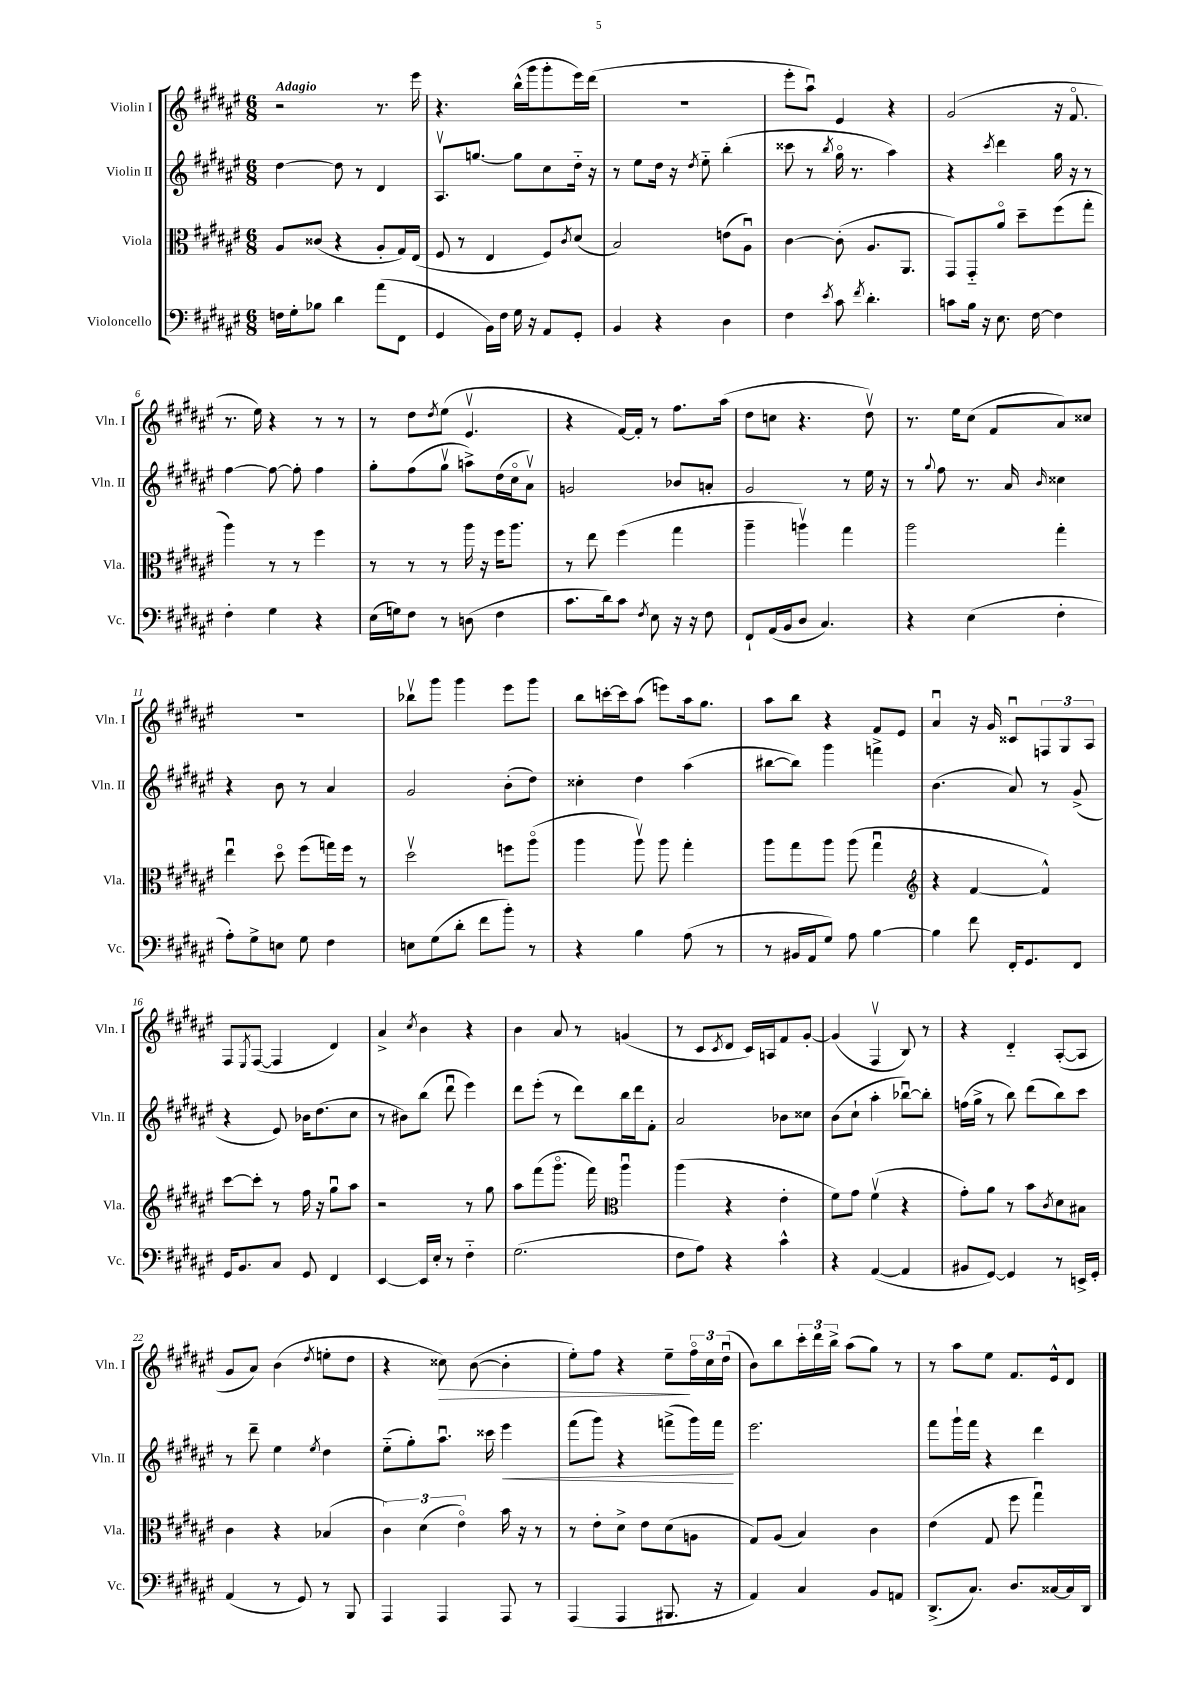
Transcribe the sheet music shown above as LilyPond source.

<<
\new StaffGroup <<
\new Staff = "s0" \with { instrumentName = "Violin I" shortInstrumentName = "Vln. I" } {
    \clef treble \key fis \major \numericTimeSignature \time 6/8 \tempo "Adagio"
    r2 r8. eis'''16 |
    r4. b''16-^( gis'''16 gis'''8-. eis'''16) dis'''16( |
    R2. |
    eis'''8-. ais''8\downbow) eis'4 r4 |
    gis'2( r16 fis'8.\flageolet |
    r8. eis''16) r4 r8 r8 |
    r8 dis''8 \acciaccatura { dis''8 } eis''8( eis'4.\upbow |
    r4 fis'16~) fis'16-. r8 fis''8. ais''16( |
    dis''8 c''8 r4. dis''8\upbow) |
    r8. eis''16 cis''8( fis'8 ais'8) cisis''8 |
    R2. |
    bes''8\upbow gis'''8 gis'''4 eis'''8 gis'''8 |
    b''8 c'''16~-. c'''16 ais''8( e'''8) ais''16 gis''8. |
    ais''8 b''8 r4 fis'8 eis'8 |
    ais'4\downbow r16 gis'16 cisis'8\downbow \tuplet 3/2 { f8 gis8 ais8 } |
    fis8 \acciaccatura { eis8 } fis8~( fis4 dis'4) |
    ais'4-> \acciaccatura { cis''8 } b'4 r4 |
    b'4 ais'8 r8 g'4( |
    r8 cis'8 \acciaccatura { cis'8 } dis'8 cis'16) a16 fis'8 gis'8~-. |
    gis'4( fis4\upbow b8) r8 |
    r4 dis'4-_ ais8~-.( ais8 |
    gis'8 ais'8) b'4( \acciaccatura { dis''8 } e''8-. dis''8 |
    r4 cisis''8\>) b'8~( b'4-. |
    eis''8-.) fis''8 r4 eis''8--\! \tuplet 3/2 { fis''16\flageolet cis''16 dis''16\downbow( } |
    b'8) b''8 \tuplet 3/2 { cis'''16-. dis'''16 b''16-> } ais''8( gis''8) r8 |
    r8 ais''8 eis''8 fis'8. eis'16-^ dis'8 \bar "|." |
}
\new Staff = "s1" \with { instrumentName = "Violin II" shortInstrumentName = "Vln. II" } {
    \clef treble \key fis \major \numericTimeSignature \time 6/8
    dis''4~ dis''8 r8 dis'4 |
    ais8.\upbow g''8.~ g''8 cis''8 dis''16-_ r16 |
    r8 eis''8 dis''16 r16 \acciaccatura { dis''8 } eis''8-_ b''4-.( |
    cisis'''8 r8 \acciaccatura { b''8 } gis''16\flageolet r8. ais''4) |
    r4 \acciaccatura { cis'''8 } dis'''4 gis''16 r16 r8 |
    fis''4~ fis''8~ fis''8-. fis''4 |
    gis''8-. fis''8( gis''8\upbow a''8->) dis''16( cis''16\flageolet ais'8\upbow) |
    g'2 bes'8 a'8-. |
    gis'2 r8 eis''16 r16 |
    r8 \appoggiatura { gis''8 } fis''8 r8. ais'16 \grace { b'16 } cisis''4 |
    r4 b'8 r8 ais'4 |
    gis'2 b'8-.( dis''8) |
    cisis''4-. dis''4 ais''4( |
    bis''8~ bis''8) gis'''4 f'''4-> |
    b'4.( ais'8) r8 gis'8->( |
    r4 eis'8) bes'16 dis''8.( cis''8 |
    r8 bis'8) b''8( dis'''8\downbow eis'''4) |
    dis'''8 eis'''8-.( r8 dis'''8) b''16 dis'''16 fis'8-. |
    ais'2 bes'8 cisis''8 |
    b'8( cis''8-! ais''4-. bes''8~\downbow) bes''8-. |
    f''16( gis''16-> r8 b''8) dis'''8( b''8) cis'''8 |
    r8 dis'''8-- eis''4 \acciaccatura { eis''8 } dis''4 |
    eis''8-_( gis''8-.) ais''8.\downbow cisis'''16 eis'''4\< |
    fis'''8( gis'''8) r4 f'''8->( gis'''16) f'''16\! |
    eis'''2. |
    fis'''8 gis'''16-! fis'''16 r4 dis'''4 \bar "|." |
}
\new Staff = "s2" \with { instrumentName = "Viola" shortInstrumentName = "Vla." } {
    \clef alto \key fis \major \numericTimeSignature \time 6/8
    ais8 cisis'8( r4 ais8-. gis16) eis16( |
    fis8 r8 eis4 fis8) \acciaccatura { cis'8 } dis'8( |
    b2) e'8( ais8\downbow) |
    cis'4~ cis'8-.( ais8. ais,8. |
    gis,8) gis,8-_ ais'8\flageolet dis''8-- fis''8( gis''8-. |
    ais''4) r8 r8 fis''4 |
    r8 r8 r8 ais''16 r16 fis''16 ais''8. |
    r8 eis''8 fis''4( gis''4 |
    ais''4-- a''4\upbow) gis''4 |
    ais''2 gis''4-. |
    eis''4\downbow dis''8\flageolet fis''8( g''16) fis''16 r8 |
    dis''2\upbow f''8 ais''8\flageolet( |
    ais''4 ais''8\upbow) ais''8 gis''4-. |
    ais''8 gis''8 ais''8 ais''8( gis''4\downbow |
    \clef treble r4 fis'4~ fis'4-^) |
    cis'''8~ cis'''8-. r8 fis''16 r16 gis''8\downbow ais''8 |
    r2 r8 gis''8 |
    ais''8 fis'''8( gis'''8.\flageolet fis'''16) \clef alto ais''4\downbow |
    ais''4( r4 eis'4-. |
    fis'8) gis'8 fis'4\upbow( r4 |
    gis'8-.) ais'8 r8 b'8 \acciaccatura { cis'8 } dis'8 bis8 |
    cis'4 r4 bes4( |
    \tuplet 3/2 { cis'4) dis'4( eis'4\flageolet) } b'16 r16 r8 |
    r8 eis'8-. dis'8-> eis'8 dis'8( a8 |
    gis8) ais8( b4) cis'4 |
    eis'4( gis8 fis''8 gis''4\downbow) \bar "|." |
}
\new Staff = "s3" \with { instrumentName = "Violoncello" shortInstrumentName = "Vc." } {
    \clef bass \key fis \major \numericTimeSignature \time 6/8
    f16 gis16-. bes8 dis'4 ais'8( fis,8 |
    gis,4 b,16) fis16 gis16 r16 ais,8 gis,8-. |
    b,4 r4 dis4 |
    fis4 \acciaccatura { eis'8 } cis'8 \acciaccatura { fis'8 } dis'4.-. |
    c'8 b16 r16 eis8. fis16~ fis4 |
    fis4-. gis4 r4 |
    eis16( g16) fis8 r8 d8( fis4 |
    cis'8. dis'16) cis'8 \acciaccatura { fis8 } eis8 r16 r16 fis8 |
    fis,8-! ais,16( b,16 dis8 cis4.) |
    r4 eis4( fis4-. |
    ais8-.) gis8-> e8 gis8 fis4 |
    e8 gis8( dis'8-. fis'8 b'8-.) r8 |
    r4 b4 ais8( r8 |
    r8 bis,16 ais,16 gis8) ais8 b4~ |
    b4 fis'8 fis,16-. gis,8. fis,8 |
    gis,16 b,8. cis8 gis,8 fis,4 |
    eis,4~ eis,16 eis16-. r8 fis4-_ |
    gis2.( |
    fis8 ais8) r4 cis'4-^ |
    r4 ais,4~( ais,4 |
    bis,8 gis,8~) gis,4 r8 e,16-> gis,16-. |
    ais,4( r8 gis,8) r8 b,,8 |
    ais,,4 ais,,4 ais,,8 r8 |
    ais,,4( ais,,4 bis,,8. r16 |
    ais,4) cis4 b,8 a,8 |
    dis,8.->( cis8.) dis8. cisis16~ cisis16 dis,16 \bar "|." |
}
>>
>>
